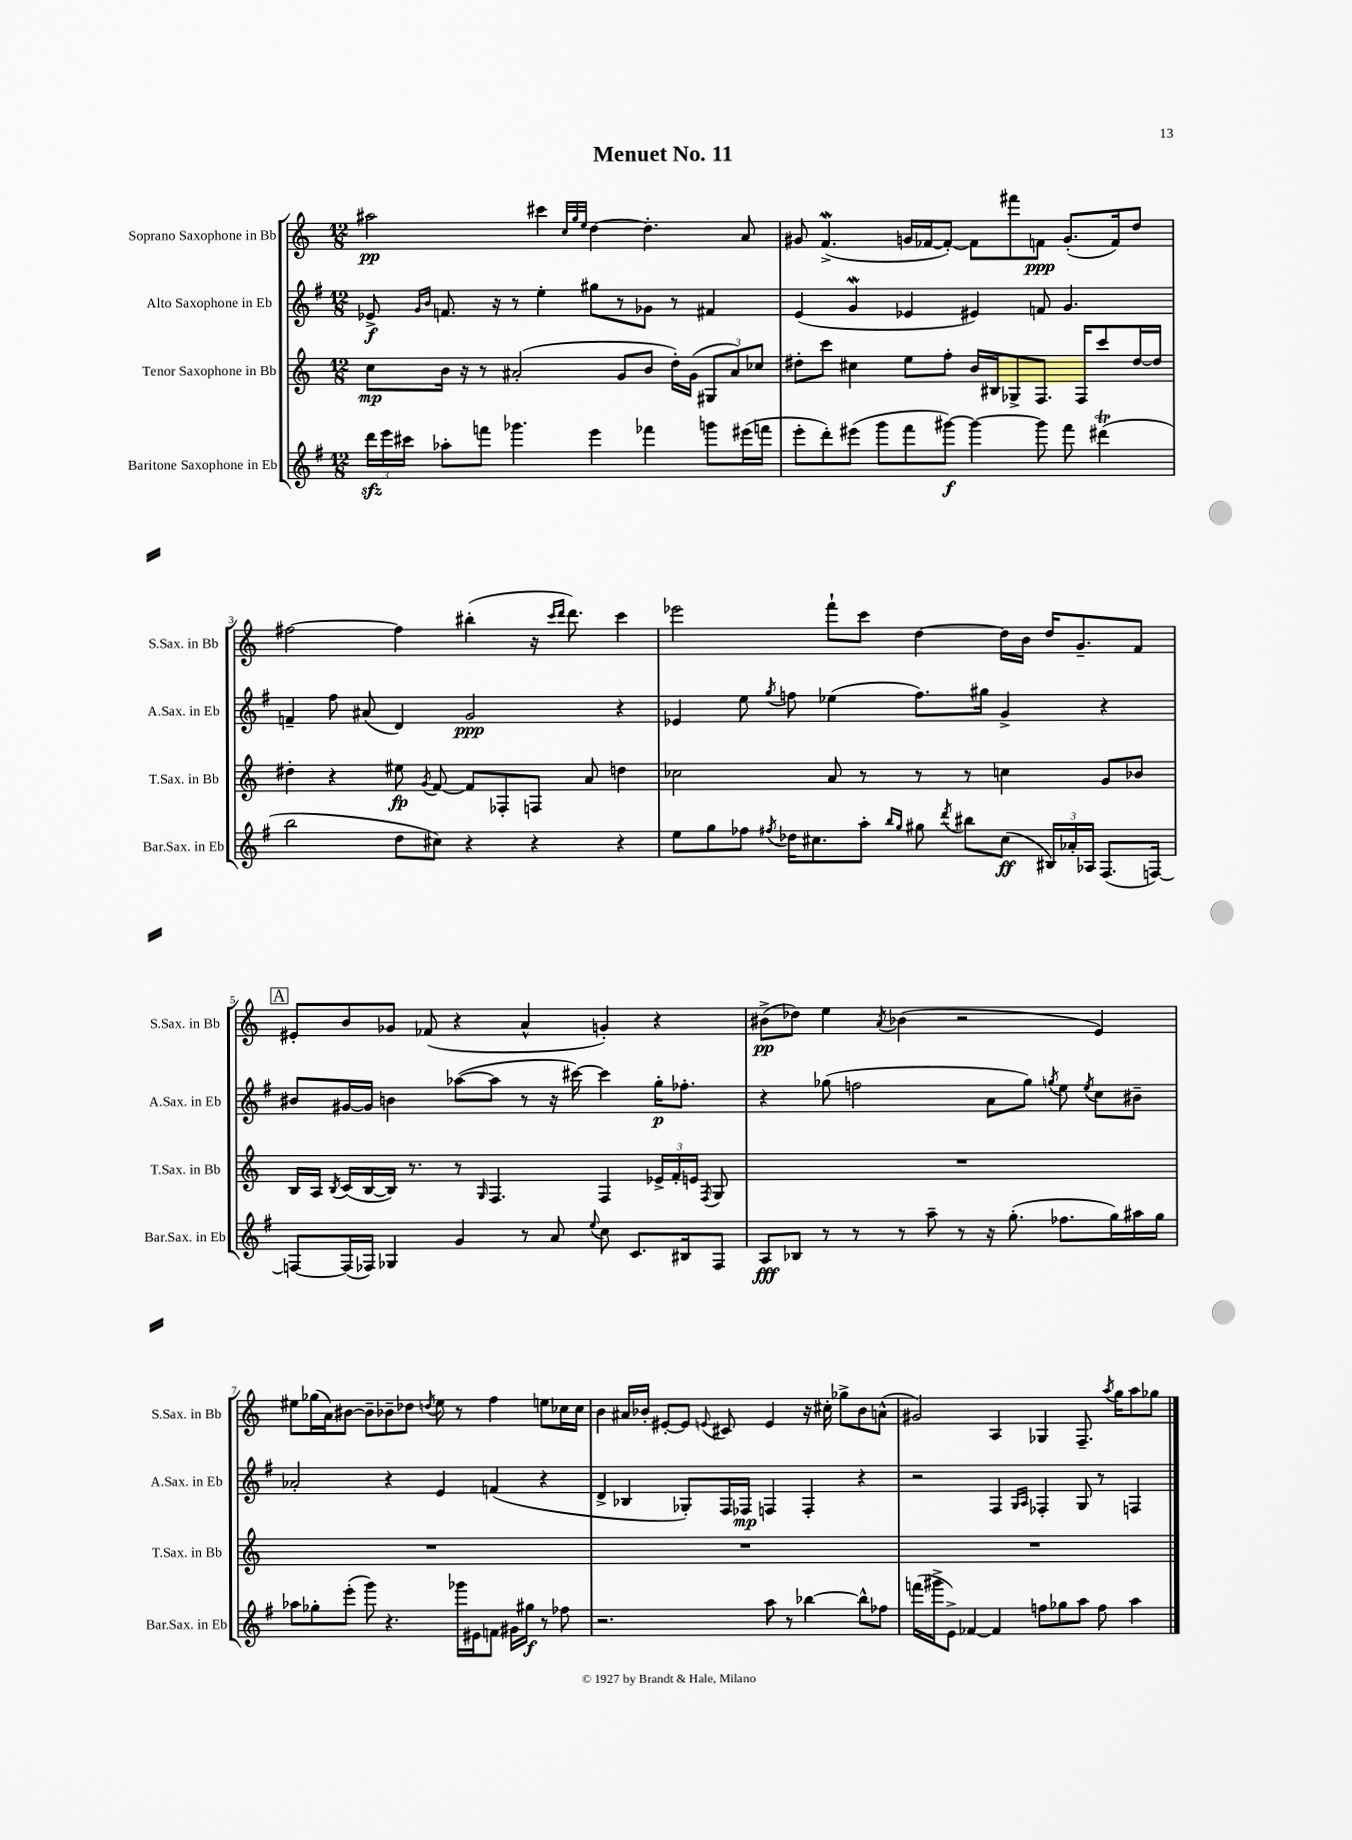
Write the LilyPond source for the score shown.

\header { title = "Menuet No. 11" }
<<
\new StaffGroup <<
\new Staff = "s0" \with { instrumentName = "Soprano Saxophone in Bb" shortInstrumentName = "S.Sax. in Bb" } {
    \clef treble \key c \major \numericTimeSignature \time 12/8
    \autoBeamOff ais''2\pp cis'''4 \grace { c''32[ g''32 e''32] } d''4~ d''4.-. a'8 |
    gis'8 f'4.->\mordent( g'16[ fes'16~ fes'8]~-.) fes'8[ fis'''8 f'8]\ppp g'8.[-.( f'16) d''8] |
    fis''2~ fis''4 bis''4-.( r16 \grace { c'''16[ d'''16] } d'''8.) c'''4 |
    ees'''2 f'''8[-! c'''8] d''4~ d''16[ b'16] d''16[ g'8.-- f'8] |
    \mark \markup { \box "A" } eis'8[-. b'8 ges'8] fes'8( r4 a'4-^ g'4-.) r4 |
    bis'8[->\pp( des''8]) e''4 \acciaccatura { a'8 } bes'4( r2 e'4) |
    eis''8[ ges''16( a'16) bis'8]~ bis'8[-- bes'8-- des''8] \acciaccatura { d''8 } eis''8 r8 f''4 e''8[ ces''16 ces''16] |
    b'4 ais'16[ bes'16]-. eis'8[~-. eis'8] \appoggiatura { e'8 } cis'8 e'4 r16 cis''16-. ges''8[-> bes'8 a'8]-^( |
    gis'2) a4 ges4 f8.-- \acciaccatura { a''8 } g''16[ a''8 ges''8] \bar "|." |
}
\new Staff = "s1" \with { instrumentName = "Alto Saxophone in Eb" shortInstrumentName = "A.Sax. in Eb" } {
    \clef treble \key g \major \numericTimeSignature \time 12/8
    \autoBeamOff ees'8->\f \grace { g'16[ b'16] } f'8. r16 r8 e''4-. gis''8[ r8 ges'8] r8 fis'4 |
    e'4( g'4\mordent ees'4 eis'4) f'8 g'4. |
    f'4-- fis''8 ais'8( d'4) g'2\ppp r4 |
    ees'4 e''8 \acciaccatura { g''8 } f''8 ees''4( f''8.[) gis''16] g'4-> r4 |
    \mark \markup { \box "A" } bis'8[ gis'16~ gis'16] b'4 aes''8[~( aes''8] r8 r16 cis'''16~) cis'''4 g''16[-.\p fes''8.]-. |
    r4 ges''8( f''2 a'8[ ges''8]) \acciaccatura { g''8 } e''8 \acciaccatura { e''8 } c''8[ bis'8]-- |
    aes'2-. r4 e'4 f'4( r4 |
    d'4-> bes4 ges8[-.) fis16 fes16]\mp f4 f4-. r4 |
    r2 fis4 \grace { g16[ a16] } fes4-. g8 r8 f4 \bar "|." |
}
\new Staff = "s2" \with { instrumentName = "Tenor Saxophone in Bb" shortInstrumentName = "T.Sax. in Bb" } {
    \clef treble \key c \major \numericTimeSignature \time 12/8
    \autoBeamOff c''8[\mp b'16] r16 r8 ais'2-.( g'8[ b'8] d''16[-.) g'16]( \tuplet 3/2 { gis8[ ais'8) ces''8] } |
    dis''8[-. c'''8] cis''4 e''8[ f''8]-. b'16[ bis16 ges8-> f8.] f16[ c'''8 dis''16~ dis''16] |
    dis''4-. r4 eis''8\fp \acciaccatura { g'8 } f'8~ f'8[ fes8-. f8] a'8 d''4 |
    ces''2 a'8 r8 r8 r8 c''4 g'8[ bes'8] |
    \mark \markup { \box "A" } b16[ a16] \acciaccatura { b8 } c'16[( b16~ b16]) r8. r8 \grace { g16 } f4. f4 \tuplet 3/2 { ees'16[-> f'16-. e'16] } \acciaccatura { f8 } g8 |
    R1. |
    R1. |
    R1. |
    R1. \bar "|." |
}
\new Staff = "s3" \with { instrumentName = "Baritone Saxophone in Eb" shortInstrumentName = "Bar.Sax. in Eb" } {
    \clef treble \key g \major \numericTimeSignature \time 12/8
    \autoBeamOff \tuplet 3/2 { d'''16[\sfz e'''16 cis'''16] } aes''8[-. f'''8] ges'''4. e'''4 fes'''4 g'''8[ eis'''16( f'''16] |
    e'''8[-. d'''8-.) eis'''8]( g'''8[ fis'''8 gis'''8]~\f) gis'''4~ gis'''8 fis'''8 dis'''4\trill( |
    b''2 d''8[ cis''8]) r4 r4 r4 |
    e''8[ g''8 fes''8] \acciaccatura { fis''8 } des''16[ cis''8. a''8]-. \grace { b''16[ g''16] } gis''8 \acciaccatura { d'''8 } bis''8[ cis''8]\ff( \tuplet 3/2 { bis16[) aes'16-. aes16] } fis8.[( f16]~) |
    \mark \markup { \box "A" } f8[~ f16( fes16]) ges4 g'4 r8 a'8 \appoggiatura { e''8 } c''8 c'8.[ bis16 fes8] |
    a8[\fff bes8] r8 r8 r8 a''8-- r8 r16 g''8.-.( fes''8.[ g''16) ais''16 g''16] |
    aes''8[ ges''8-. e'''8]-.( g'''8) r4. ges'''16[ eis'16 f'8] gis'16[ gis''16]\f r8 fes''8 |
    r2. a''8 r8 bes''4~ bes''8[-^ fes''8] |
    f'''16[( gis'''16-> e'8]->) fes'4~ fes'4 f''8[ ges''8 a''8] f''8 a''4 \bar "|." |
}
>>
>>
